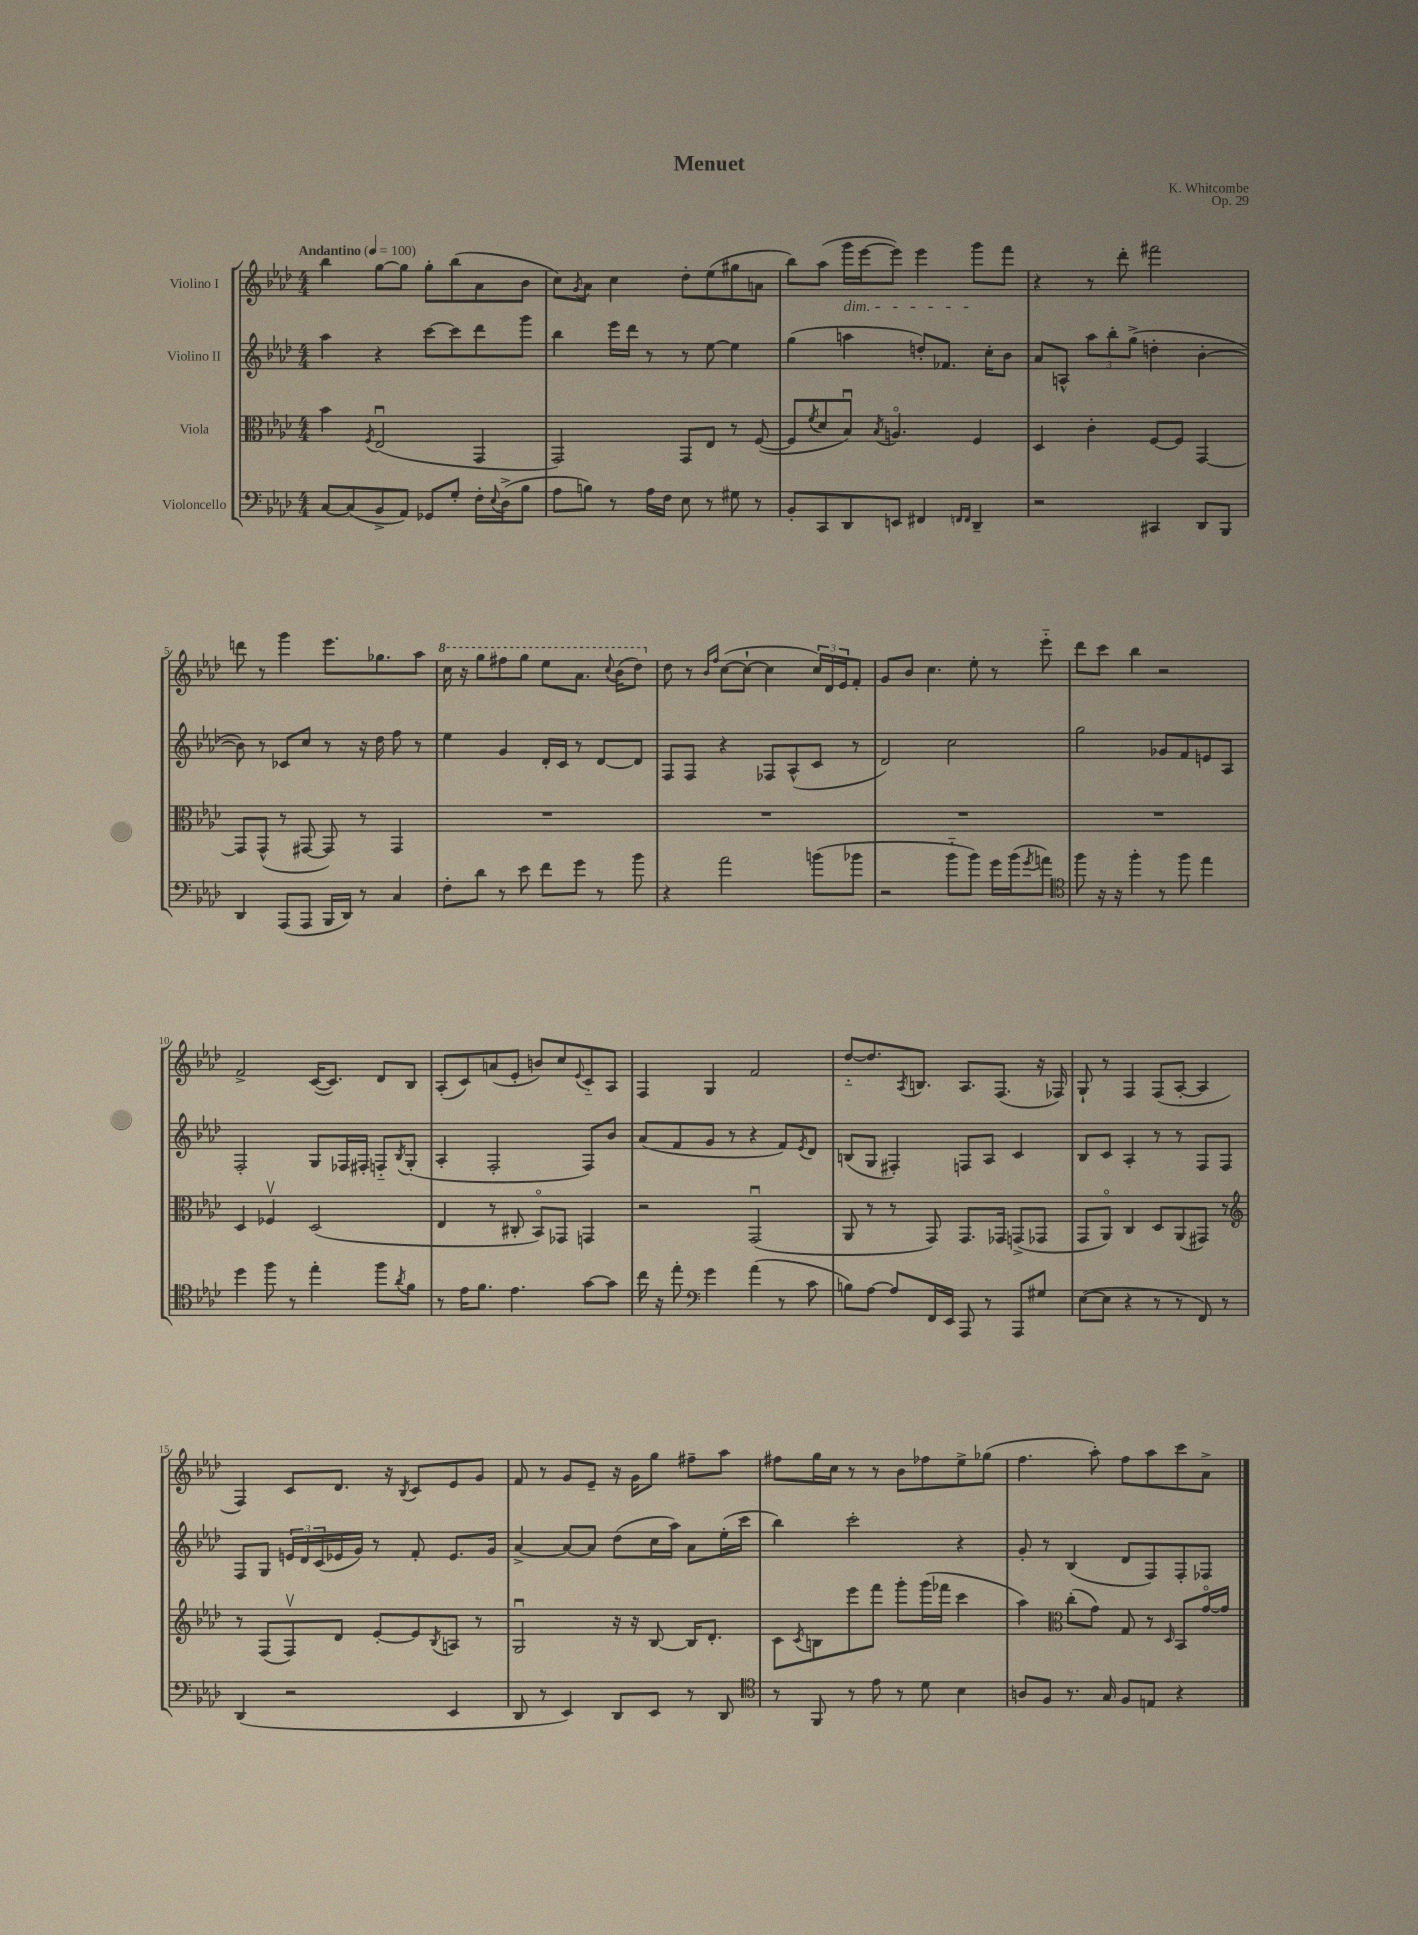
\header { title = "Menuet" composer = "K. Whitcombe" opus = "Op. 29" }
<<
\new StaffGroup <<
\new Staff = "s0" \with { instrumentName = "Violino I" } {
    \clef treble \key aes \major \numericTimeSignature \time 4/4 \tempo "Andantino" 4 = 100
    bes''4 g''8~ g''8 g''8-. bes''8( aes'8 bes'8 |
    c''8) \acciaccatura { g'8 } aes'8 c''4 des''8-. ees''8( gis''8 a'8 |
    bes''8) aes''8( g'''16\dim ees'''16~ ees'''8) ees'''4 g'''8\! f'''8 |
    r4 r8 des'''8-. fis'''2 |
    d'''8 r8 g'''4 ees'''8. ges''8. aes''8 |
    \ottava #1 c'''16 r16 g'''8 fis'''8 g'''8 ees'''8 aes''8. \appoggiatura { c'''8 } bes''16( des'''8) \ottava #0 |
    des''8 r8 \grace { bes'16 f''16 } c''8~( c''8~-! c''4 \tuplet 3/2 { c''16) des'16 ees'16 } f'8-. |
    g'8 bes'8 c''4. ees''8-. r8 ees'''8-_ |
    des'''8 c'''8 bes''4 r2 |
    f'2-> c'16~( c'8.) des'8 bes8 |
    aes8-.( c'8) a'8( ees'8-. b'8) c''8 \appoggiatura { ees'8 } c'8-_ aes8 |
    f4 g4 f'2 |
    des''8~-_ des''8. \acciaccatura { aes8 } b8. aes8. f8.( r16 fes16) |
    g8-! r8 f4 f8( aes8~-. aes4 |
    f4) c'8 des'8. r16 \acciaccatura { bes8 } c'8 ees'8 g'8 |
    f'8 r8 g'8 ees'8-- r16 g'16 g''8 fis''8-- aes''8 |
    fis''8 g''16 c''16 r8 r8 bes'8 fes''8 ees''8-> ges''8( |
    f''4. aes''8-.) f''8 aes''8 c'''8 aes'8-> \bar "|." |
}
\new Staff = "s1" \with { instrumentName = "Violino II" } {
    \clef treble \key aes \major \numericTimeSignature \time 4/4
    aes''4 r4 c'''8~ c'''8 des'''8 g'''8 |
    bes''4 ees'''16 des'''16 r8 r8 ees''8~ ees''4 |
    g''4( a''4 d''8-.) fes'8. c''16-. bes'8 |
    aes'8 a8-^ \tuplet 3/2 { aes''8 bes''8-. g''8->( } d''4-. bes'4~-. |
    bes'8) r8 ces'8 c''8 r8 r16 des''16 f''8 r8 |
    ees''4 g'4 des'16-. c'16 r8 des'8~ des'8 |
    f8 f8 r4 fes8 aes8-^( c'8 r8 |
    des'2) c''2 |
    g''2 ges'8 f'8 e'8 aes8 |
    f2-. g8 fes16 fis16-. f8-_ \acciaccatura { bes8 } g8-.( |
    aes4-. f2-. f8) bes'8 |
    aes'8( f'8 g'8 r8 r4 f'8) \acciaccatura { ees'8 } des'8 |
    b8( g8 fis4-.) f8 aes8 c'4 |
    bes8 c'8 aes4-. r8 r8 f8 f8 |
    f8 g8 \tuplet 3/2 { e'16 des'16 c'16( } ees'16 g'16) r8 f'8-. ees'8. g'16 |
    aes'4~-> aes'8~ aes'8 des''8( c''16 aes''16) aes'8 ees''16-.( c'''16 |
    bes''4) c'''2-. r4 |
    g'8-. r8 bes4( des'8 f8) f8-. fes8 \bar "|." |
}
\new Staff = "s2" \with { instrumentName = "Viola" } {
    \clef alto \key aes \major \numericTimeSignature \time 4/4
    bes'4 \acciaccatura { f8 } ees2\downbow( g,4 |
    g,2) g,8 ees8 r8 f8~( |
    f8 \acciaccatura { f'8 } des'8 bes8\downbow) \acciaccatura { bes8 } a4.\flageolet f4 |
    des4 c'4-. f8~ f8 g,4~ |
    g,8 g,8-^( r8 gis,8~ gis,8) r8 gis,4 |
    R1 |
    R1 |
    R1 |
    R1 |
    des4 fes4\upbow des2( |
    ees4 r8 cis8-. bes,8\flageolet) ges,8 g,4 |
    r2 g,2\downbow( |
    aes,8 r8 r8 g,8) g,8. ges,16 g,8->( ges,8 |
    g,8 aes,8\flageolet) c4 des8 aes,8( gis,8) r8 |
    \clef treble r8 f8( f8\upbow) des'8 ees'8~-. ees'8 \acciaccatura { bes8 } a8 r8 |
    g2\downbow r16 r16 bes8~ bes16 des'8.-. |
    c'8 \acciaccatura { c'8 } b8 ees'''8 f'''8 g'''8-. g'''16( fes'''16 c'''4 |
    aes''4) \clef alto c''8-.( g'8) g8 r8 \grace { des16 } bes,8 g'16~\flageolet g'16 \bar "|." |
}
\new Staff = "s3" \with { instrumentName = "Violoncello" } {
    \clef bass \key aes \major \numericTimeSignature \time 4/4
    c8~ c8( bes,8-> aes,8) ges,8 g8-. f16-. \appoggiatura { ees8 } des16->( bes8 |
    aes8 b8) r8 aes16 f16 ees8 r8 gis8 r8 |
    bes,8-. c,8 des,8 e,8 fis,4 \grace { f,16 f,16 } des,4-- |
    r2 cis,4 des,8 bes,,8 |
    des,4 aes,,8( aes,,8 bes,,16 des,16) r8 c4 |
    f8-. des'8 r8 ees'8 f'8 g'8 r8 bes'8 |
    r4 aes'2 b'8( bes'8 |
    r2 bes'8-_ bes'8) g'16 bes'16( \acciaccatura { g'8 } a'8) |
    \clef tenor f''8 r16 r16 f''4-. r8 f''8 ees''4 |
    des''4 f''8 r8 ees''4-. f''8 \acciaccatura { aes'8 } f'8 |
    r8 ees'16 f'8. ees'4. g'8~ g'8 |
    c''16 r16 ees''8-. \clef bass g'4 aes'4( r8 c'8 |
    b8) aes8~ aes8 f,16 ees,16 aes,,8 r8 aes,,8 gis8 |
    ees8~( ees8 r4 r8 r8 f,8) r8 |
    des,4( r2 ees,4 |
    des,8 r8 ees,4) des,8 ees,8 r8 des,8 |
    \clef tenor r8 f,8 r8 ees'8 r8 des'8 bes4 |
    a8 f8 r8. g16 f8 e8 r4 \bar "|." |
}
>>
>>
